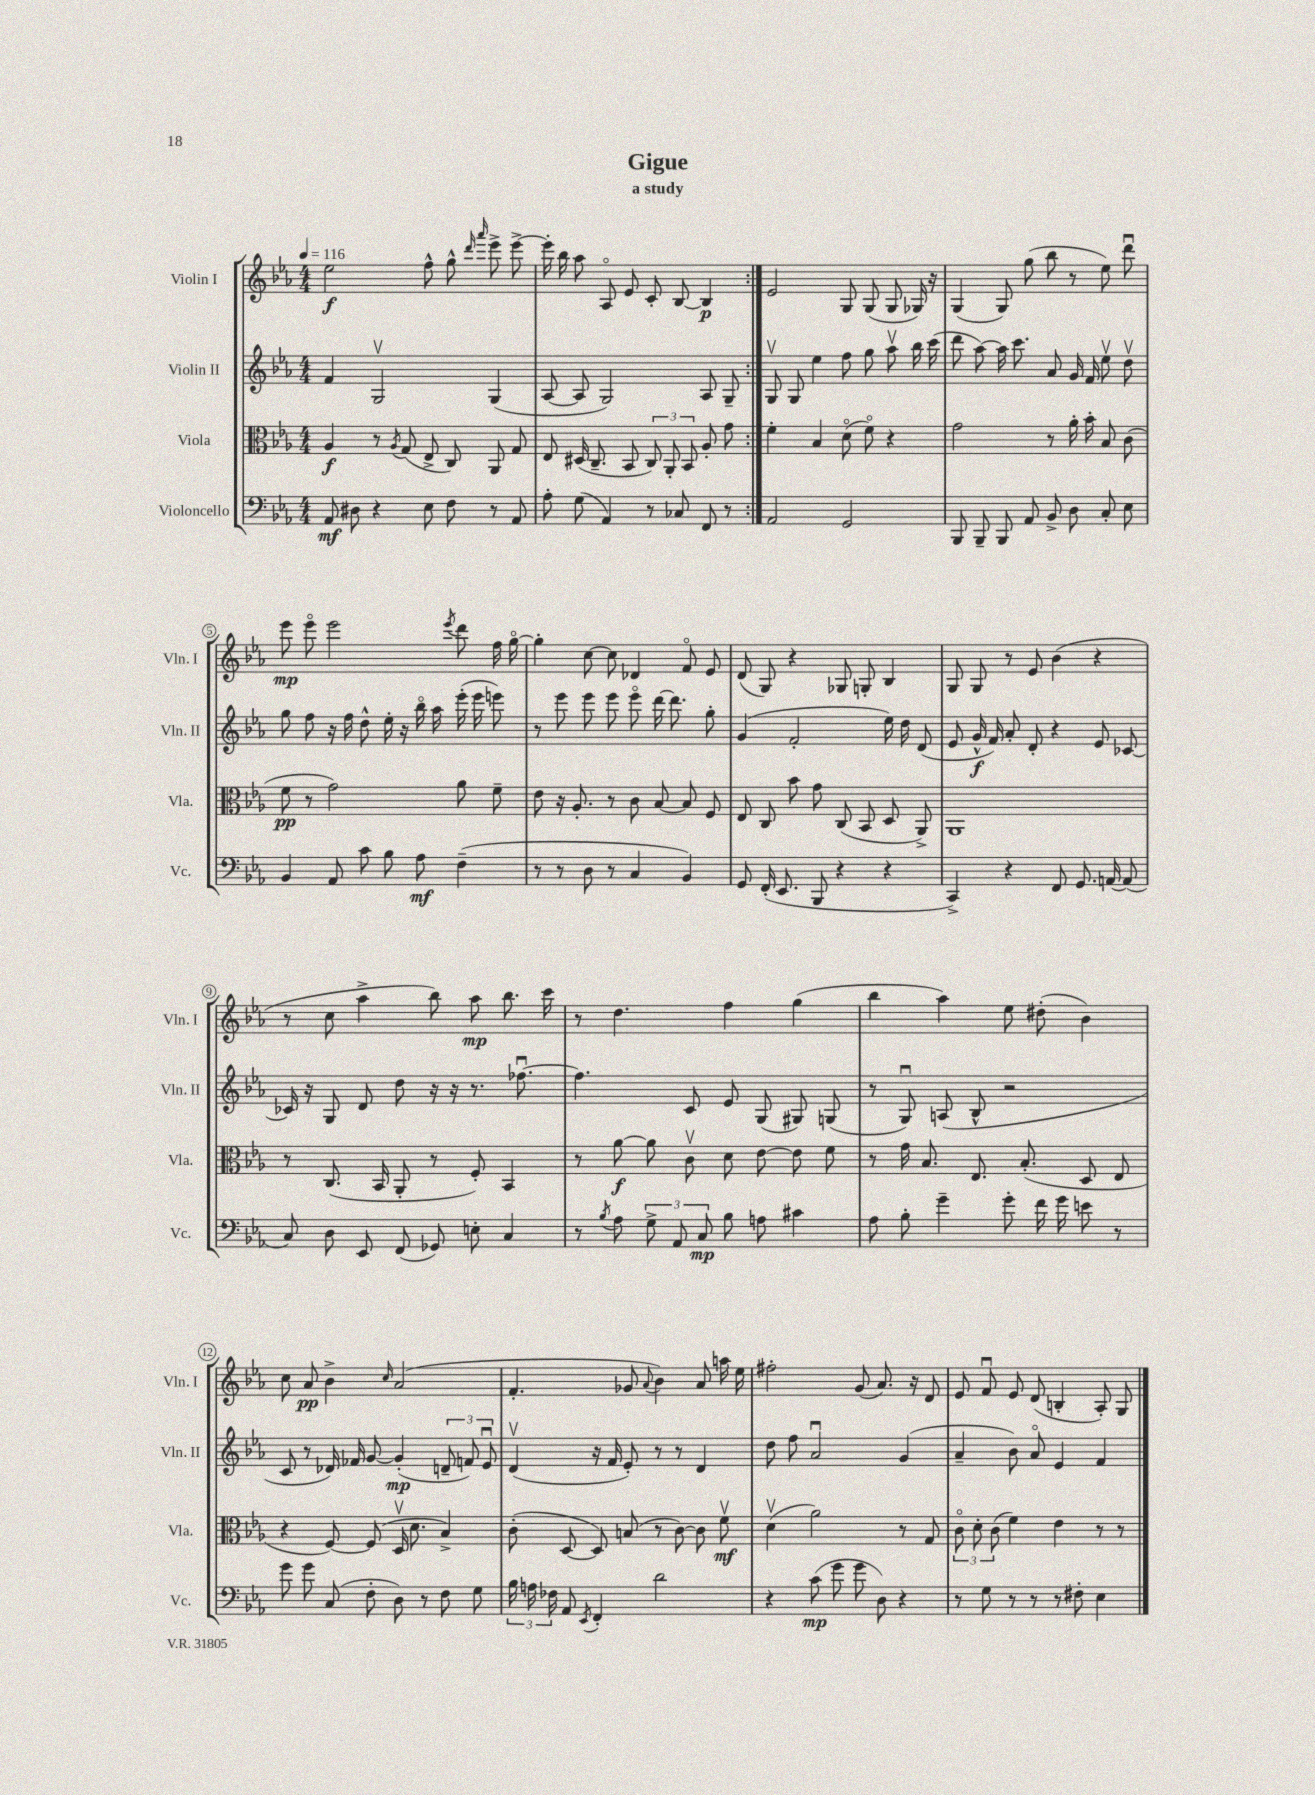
\header { title = "Gigue" subtitle = "a study" }
<<
\new StaffGroup <<
\new Staff = "s0" \with { instrumentName = "Violin I" shortInstrumentName = "Vln. I" } {
    \clef treble \key ees \major \numericTimeSignature \time 4/4 \tempo 4 = 116
    \autoBeamOff \repeat volta 2 { ees''2\f f''8-^ g''8-^ \grace { d'''16 aes'''16 } ees'''8-> ees'''8~-> |
    ees'''16-. bes''16 aes''8 aes8\flageolet ees'8 c'8-. bes8~ bes4\p | }
    ees'2 g8 g8( g8 ges16) r16 |
    g4( g8) g''8( bes''8 r8 ees''8) d'''8\downbow |
    ees'''8\mp ees'''8\flageolet ees'''2 \acciaccatura { ees'''8 } d'''8 f''16 g''16~\flageolet |
    g''4-. c''8~ c''8 des'4 f'8\flageolet ees'8 |
    d'8( g8) r4 ges8 g8-. bes4 |
    g8 g8 r8 ees'8 bes'4( r4 |
    r8 c''8 aes''4-> bes''8) aes''8\mp bes''8. c'''16 |
    r8 d''4. f''4 g''4( |
    bes''4 aes''4) ees''8 dis''8-.( bes'4) |
    c''8 aes'8\pp bes'4-> \grace { c''16 } aes'2( |
    f'4.-. ges'8 \appoggiatura { aes'8 } bes'4) aes'8 a''16 ees''16 |
    fis''2-. g'8( aes'8.) r16 d'8 |
    ees'8 f'8\downbow ees'8 d'8( b4-. aes8-.) g8 \bar "|." |
}
\new Staff = "s1" \with { instrumentName = "Violin II" shortInstrumentName = "Vln. II" } {
    \clef treble \key ees \major \numericTimeSignature \time 4/4
    \autoBeamOff \repeat volta 2 { f'4 g2\upbow g4( |
    aes8~ aes8 g2) aes8 g8-- | }
    g8\upbow g8 ees''4 f''8 g''8 aes''8\upbow bes''16 c'''16( |
    d'''8 aes''8~) aes''16 c'''8. aes'8 g'16 f'16 ees''8\upbow d''8\upbow |
    g''8 f''8 r16 f''16 d''8-^ ees''16-. r16 bes''16\flageolet aes''16 ees'''16-.( ees'''16 e'''8) |
    r8 ees'''8 ees'''8 ees'''8 ees'''8\flageolet d'''16~ d'''8. g''8-. |
    g'4( f'2-. ees''16) d''16 d'8( |
    ees'8 g'16-^\f f'16) aes'8-. d'8-. r4 ees'8 ces'8~ |
    ces'16 r16 g8 d'8 d''8 r16 r16 r8. fes''8.~\downbow |
    fes''4. c'8 ees'8 g8( gis8) g8( |
    r8 g8\downbow) a8( bes8-^ r2 |
    c'8 r8 des'16) fes'16 g'8~ g'4-.\mp( \tuplet 3/2 { d'8-- f'8) ees'8\downbow } |
    d'4\upbow( r16 f'16 ees'8-.) r8 r8 d'4 |
    d''8 f''8 aes'2\downbow g'4( |
    aes'4-- bes'8) aes'8\flageolet ees'4 f'4 \bar "|." |
}
\new Staff = "s2" \with { instrumentName = "Viola" shortInstrumentName = "Vla." } {
    \clef alto \key ees \major \numericTimeSignature \time 4/4
    \autoBeamOff \repeat volta 2 { aes4\f r8 \acciaccatura { aes8 } g8( ees8-> c8) aes,8 g8 |
    ees8 dis16( c8.-- bes,8 \tuplet 3/2 { c8) aes,8-. bes,8 } aes8-. g'8 | }
    f'4-. bes4 d'8\flageolet( f'8\flageolet) r4 |
    g'2 r8 aes'16-. bes'16-. bes8 c'8( |
    f'8\pp r8 g'2) aes'8 f'8-- |
    ees'8 r16 aes8.-. r8 c'8 bes8~ bes8 f8 |
    ees8 c8 bes'8 g'8 c8( bes,8 d8 aes,8->) |
    aes,1 |
    r8 c8.( bes,16 aes,8-. r8 f8-.) bes,4 |
    r8 aes'8~\f aes'8 c'8\upbow d'8 ees'8~ ees'8 f'8 |
    r8 g'16 bes8. ees8. bes8.-.( d8 ees8 |
    r4 f8~) f8( d16\upbow d'8. bes4->) |
    c'8-.( d8~ d8) b8( r8 c'8~) c'8 f'8\upbow\mf |
    d'4\upbow( aes'2) r8 g8 |
    \tuplet 3/2 { c'8\flageolet d'8-. c'8( } f'4) ees'4 r8 r8 \bar "|." |
}
\new Staff = "s3" \with { instrumentName = "Violoncello" shortInstrumentName = "Vc." } {
    \clef bass \key ees \major \numericTimeSignature \time 4/4
    \autoBeamOff \repeat volta 2 { aes,8\mf dis8 r4 ees8 f8 r8 aes,8 |
    aes8-. g8( aes,4) r8 ces8 f,8 r8 | }
    aes,2 g,2 |
    bes,,8 bes,,8-- bes,,8 aes,8 bes,8-> d8 c8-. ees8 |
    bes,4 aes,8 c'8 bes8 aes8\mf f4--( |
    r8 r8 d8 r8 c4 bes,4) |
    g,8 f,16-.( ees,8. bes,,8 r4 r4 |
    c,4->) r4 f,8 g,8. a,16~ a,8( |
    c8) d8 ees,8 f,8( ges,8) e8-. c4 |
    r8 \acciaccatura { bes8 } aes8 \tuplet 3/2 { g8-> aes,8 c8\mp } bes8 a8 cis'4 |
    aes8 bes8-. g'4-- g'8-. f'16 g'16 e'8 r8 |
    g'8 g'8 c8( f8-. d8) r8 f8 g8 |
    \tuplet 3/2 { bes16 a16 fes16 } aes,8 \acciaccatura { ees,8 } f,4-. d'2 |
    r4 c'8\mp( g'8 g'8 d8) r4 |
    r8 g8 r8 r8 r8 fis8-. ees4 \bar "|." |
}
>>
>>
\layout { \context { \Score \override BarNumber.stencil = #(make-stencil-circler 0.1 0.3 ly:text-interface::print) } }
